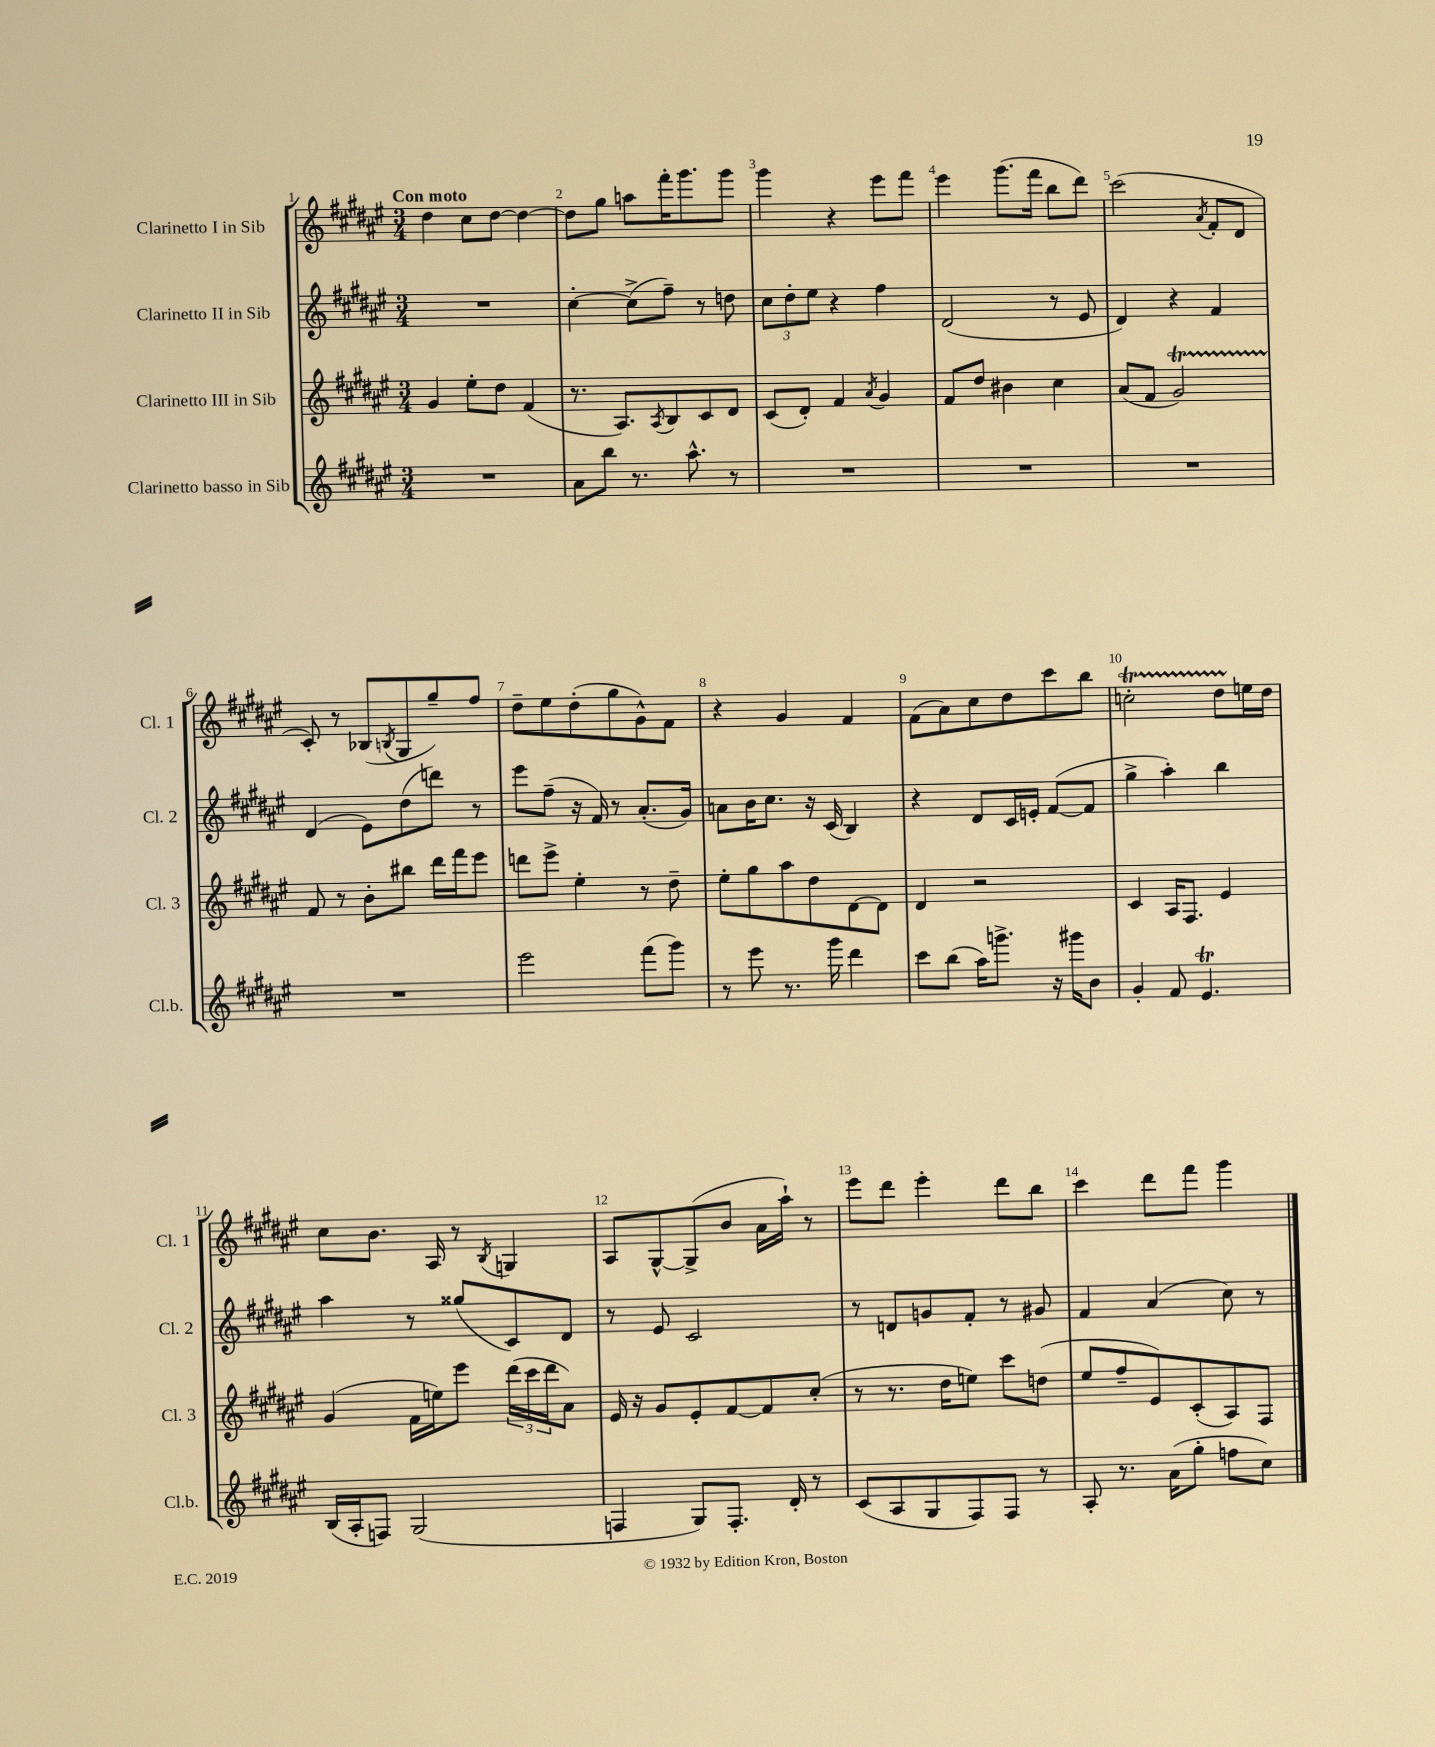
<<
\new StaffGroup <<
\new Staff = "s0" \with { instrumentName = "Clarinetto I in Sib" shortInstrumentName = "Cl. 1" } {
    \clef treble \key fis \major \numericTimeSignature \time 3/4 \tempo "Con moto"
    dis''4 cis''8 dis''8~ dis''4~ |
    dis''8 gis''8 a''8 fis'''16-. gis'''8. gis'''8 |
    gis'''4 r4 eis'''8 fis'''8 |
    eis'''4 gis'''8.( fis'''16 b''8 dis'''8) |
    cis'''2( \acciaccatura { ais'8 } fis'8-. dis'8 |
    cis'8-.) r8 bes8( \acciaccatura { b8 } gis8 gis''8--) fis''8 |
    dis''8-- eis''8 dis''8-.( gis''8 gis'8-^) fis'8 |
    r4 gis'4 fis'4 |
    fis'8( ais'8) cis''8 dis''8 cis'''8 b''8 |
    c''2-.\startTrillSpan dis''8 e''16\stopTrillSpan dis''16 |
    cis''8 b'8. ais16 r8 \acciaccatura { b8 } g4 |
    ais8 gis8~-^ gis8->( b'8 ais'16 ais''16-!) r8 |
    eis'''8 dis'''8 eis'''4-. dis'''8 b''8 |
    cis'''4 dis'''8 fis'''8 gis'''4 \bar "|." |
}
\new Staff = "s1" \with { instrumentName = "Clarinetto II in Sib" shortInstrumentName = "Cl. 2" } {
    \clef treble \key fis \major \numericTimeSignature \time 3/4
    R2. |
    cis''4~-. cis''8->( fis''8--) r8 d''8 |
    \tuplet 3/2 { cis''8 dis''8-. eis''8 } r4 fis''4 |
    dis'2( r8 eis'8 |
    dis'4) r4 fis'4 |
    dis'4( eis'8) dis''8( d'''8) r8 |
    eis'''8 fis''8--( r16 fis'16) r8 ais'8.-.( gis'16) |
    a'8 b'16 cis''8. r16 cis'16( b4) |
    r4 dis'8 cis'16 e'16-. fis'8~( fis'8 |
    gis''4-> ais''4-.) b''4 |
    ais''4 r8 gisis''8( cis'8) dis'8 |
    r8 eis'8 cis'2 |
    r8 d'8 g'8 fis'8-. r8 gis'8 |
    fis'4 ais'4( cis''8) r8 \bar "|." |
}
\new Staff = "s2" \with { instrumentName = "Clarinetto III in Sib" shortInstrumentName = "Cl. 3" } {
    \clef treble \key fis \major \numericTimeSignature \time 3/4
    gis'4 eis''8-. dis''8 fis'4( |
    r8. ais8.) \acciaccatura { ais8 } b8 cis'8 dis'8 |
    cis'8( dis'8-.) fis'4 \acciaccatura { ais'8 } gis'4 |
    fis'8 dis''8 bis'4 cis''4 |
    ais'8( fis'8 gis'2\startTrillSpan) |
    fis'8\stopTrillSpan r8 b'8-. bis''8 dis'''16 fis'''16 eis'''8 |
    d'''8 eis'''8-> eis''4-. r8 dis''8-- |
    eis''8-. gis''8 ais''8 dis''8 dis'8~ dis'8 |
    dis'4 r2 |
    cis'4 ais16 fis8. eis'4 |
    gis'4( fis'16 e''16) eis'''8 \tuplet 3/2 { dis'''16( cis'''16 dis'''16 } ais'8) |
    eis'16 r16 gis'8 eis'8-. fis'8~ fis'8 cis''8-.( |
    r8 r8. dis''16 e''8) cis'''8 d''8( |
    eis''8 fis''8-- eis'8) cis'8-.( ais8) fis8 \bar "|." |
}
\new Staff = "s3" \with { instrumentName = "Clarinetto basso in Sib" shortInstrumentName = "Cl.b." } {
    \clef treble \key fis \major \numericTimeSignature \time 3/4
    R2. |
    ais'8 b''8 r8. ais''8.-^ r8 |
    R2. |
    R2. |
    R2. |
    R2. |
    eis'''2 fis'''8( gis'''8) |
    r8 eis'''8 r8. gis'''16 dis'''4 |
    cis'''8 b''8( ais''16) g'''8.-> r16 gis'''16 b'8 |
    gis'4-. fis'8 eis'4.\trill |
    b16( ais16-. f8) gis2( |
    f4 gis8) f8.-. dis'16-. r8 |
    cis'8( ais8 gis8 fis8) fis8 r8 |
    ais8-. r8. ais'16( gis''8-. f''8 cis''8) \bar "|." |
}
>>
>>
\layout { \context { \Score \override BarNumber.break-visibility = ##(#f #t #t) barNumberVisibility = #all-bar-numbers-visible } }
